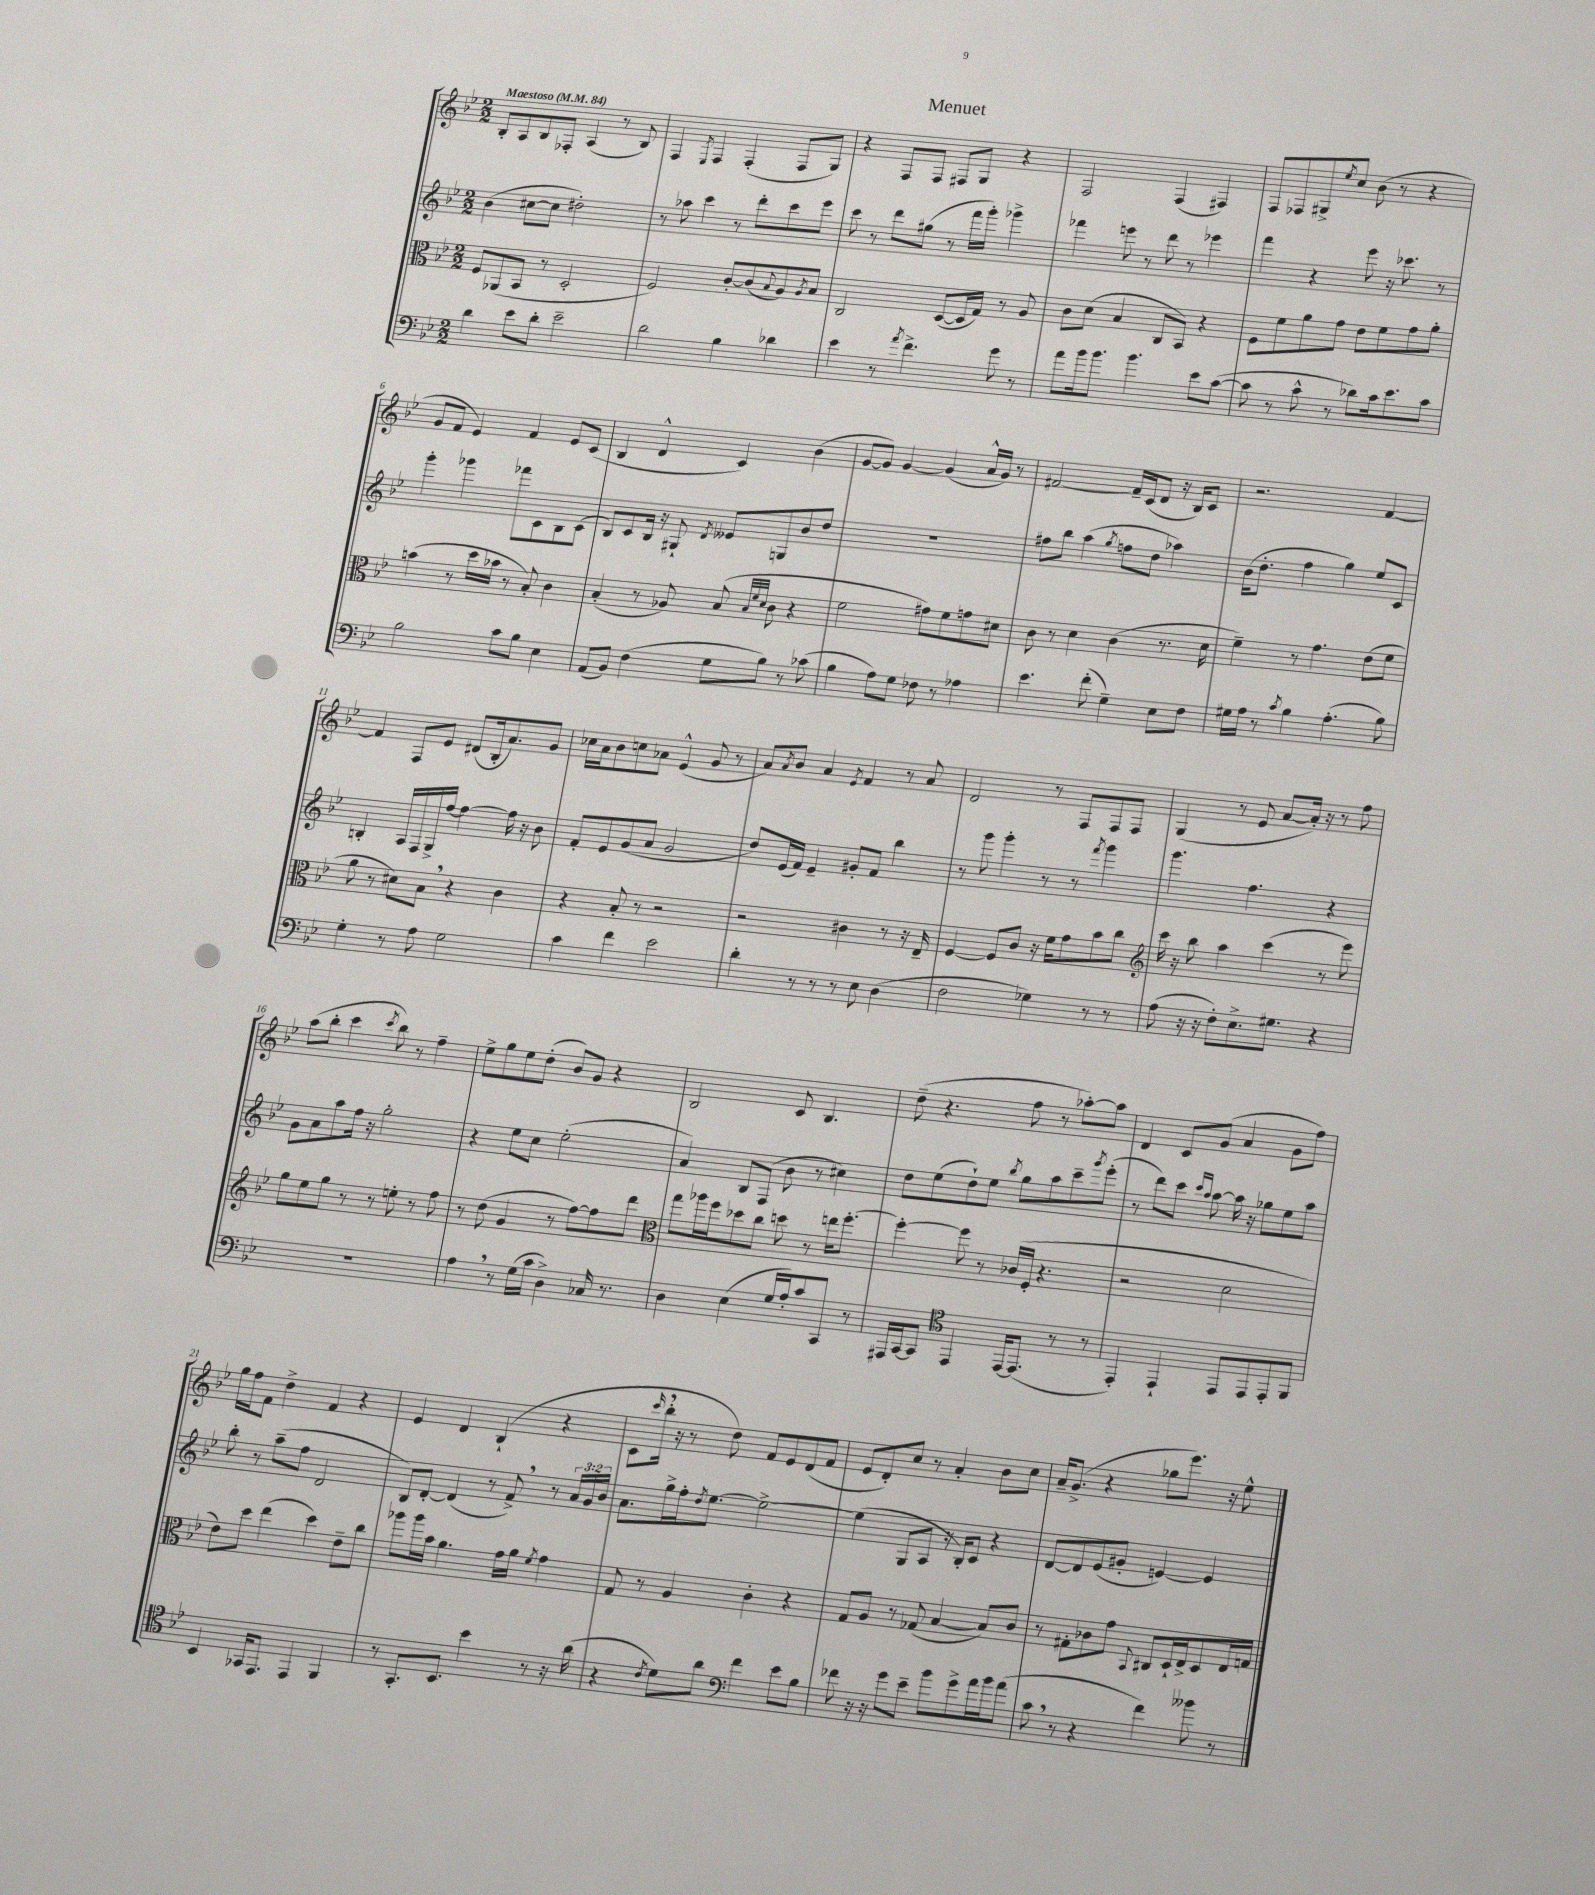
\header { title = "Menuet" }
<<
\new StaffGroup <<
\new Staff = "s0" {
    \clef treble \key bes \major \numericTimeSignature \time 2/2 \tempo "Maestoso" 4 = 84
    bes8-. a8 bes8 fes8-. a4( r8 bes8) |
    f4 \acciaccatura { ees8 } f4 f4-.( f8 g8) |
    r4 f8 f8 fis8 g8 r4 |
    f2 f4( fis4) |
    f8 fes8 gis8-> \acciaccatura { ees''8 } c''8 bes'8( r8 r4 |
    g'8 f'8 ees'4) f'4 ees'8 c'8( |
    bes4 d'4-^ c'4) bes'4( |
    g'8~ g'8) g'4~ g'4( a'16-^ g'16) r8 |
    fis'2~ fis'16-- c'16( d'8 r16 bes16) c'8 |
    r2. f'4~ |
    f'4 f8 ees'8 dis'8( bes16-. a'8.) g'8 |
    ces''16 a'16 bes'8 c''8 aes'8 ees'4-^( g'8 r8 |
    a'8) \acciaccatura { a'8 } bes'8 a'4 \acciaccatura { ees'8 } f'4 r8 a'8 |
    d'2 r8 f8 f8 f8 |
    g4( r8 ees'8 a'8~ a'16-.) r16 r8 f''8 |
    a''8( bes''8-. c'''4 \acciaccatura { c'''8 } bes''8) r8 f''4-- |
    ees''8-> g''8 ees''8 d''8-.( bes'8) g'8 r4 |
    bes2 c'8 bes4. |
    d''8--( r4. f''8 r8 aes''8~-.) aes''8 |
    d'4 c'8 g'8( a'4 g'8 f''8) |
    g''16 f''16 f'8 d''4-> f'4 r4 |
    ees'4 d'4 bes4-!( r4 |
    c'8 \grace { c'''16 } bes''16-. \breathe r16 r8 d''8) f'8 ees'8 d'8( f'8 |
    ees'8 d'8-.) c''8 r8 a'4-. bes'8 c''8 |
    a'16-- g'8.->( r4 ges''8 ees'''8.) r16 ees''8-^ \bar "|." |
}
\new Staff = "s1" {
    \clef treble \key bes \major \numericTimeSignature \time 2/2 \override Staff.TupletNumber.text = #tuplet-number::calc-fraction-text
    bes'4( cis''8~ cis''8 dis''2-.) |
    r8 aes''8 c'''4 r8 d'''8-. c'''8 ees'''8 |
    c'''8 r8 d'''8 gis''8( r8 f'''16 g'''16-.) ges'''4-> |
    fes'''4 e'''8 r8 d'''8 r8 ees'''4 |
    f'''4 r4 ees'''8 r16 ces'''8. r8 |
    g'''4-. ges'''4 fes'''8 c'8 bes8 c'8( |
    bes8) c'8 bes16 r16 gis8-! \acciaccatura { d'8 } eeses'8 g8 bes'8 d''8 |
    R1 |
    fis''8 bes''8 a''4( \acciaccatura { g''8 } f''8 d''8 aes''4) |
    bes'16( d''8.-. f''4 g''4) ees''8 c'8 |
    b4-. a16 f16 g16-> f''16~ f''4~ f''16 r16 bes'8 |
    f'8-. ees'8 g'8( a'8 g'2 |
    d''8) ees'16( f'16) ees'4-- gis'8-. f'8 bes''4 |
    r8 g'''8 g'''4-. r8 r8 \acciaccatura { f'''8 } g'''4 |
    g'''4. f''4. r4 |
    g'8 a'8 a''8 f''16 r16 g''2-. |
    r4 ees''8 c''8 ees''2-.( |
    a'4) bes8 f8( bes'8 r8 cis''4) |
    d''8 ees''8( d''8-!) ees''8 \acciaccatura { bes''8 } g''8 a''8 c'''8-- \acciaccatura { g'''8 } ees'''8-.( |
    r8 d'''8) c'''8 \grace { c'''16 a''16 } a''8~ a''16 r16 ges''8 ees''8 a''8 |
    bes''8-. r8 a''8--( f''8 d'2 |
    bes8) d'8~-. d'4( r8 f'8->) \breathe r8 \tuplet 3/2 { a'16 g'16 bes'16 } |
    a'8. g''16-> f''16-. \acciaccatura { d''8 } ees''8.~ ees''2~-> |
    ees''4( g8 a8 r16 bes16-.) c'8 r4 |
    d'8~ d'8 ees'8( gis'8-. e'4~) e'4 \bar "|." |
}
\new Staff = "s2" {
    \clef alto \key bes \major \numericTimeSignature \time 2/2
    f8 aes,8( bes,8 r8 d2-. |
    f2) c'8~-. c'8( \appoggiatura { bes8 } a8) \acciaccatura { a8 } bes8 |
    c2 d8~( d16 g16) r8 a8 |
    c'8 d'8( bes4 c8 bes,8) r4 |
    f8 f'8 a'8 g'8 ees'8 f'8 g'8 a'8-. |
    b'4( r8 d''16 bes'16 r8 bes8-.) c'4 |
    bes4-.( r8 aes8) bes8( \grace { bes32 f'32 d'32 } c'8 r4 |
    f'2 gis'8) f'8 g'8 dis'8 |
    c'8 r8 d'4 c'4( r8. d'16 |
    f'4--) r8 g'4. ees'8( f'8 |
    a'8 r8 dis'8) bes8 \breathe r4 c'4 |
    r4 bes8-. r8 r2 |
    r2 cis'4 r8 r16 ees16-- |
    f4~ f8 c'8 r16 f'16 g'8 bes'8 c''8 |
    \clef treble c'''16 r16 bes''8 a''4 c'''4( r8 ees'''8) |
    g''8 ees''8 g''8 r8 r8 e''8-. r8 f''8 |
    r8 d''8( g'4 r8 f''8~) f''8 d'''8 |
    \clef alto g''8 aes''16 f''16 des''8 c''8 d''8 r8 e''16 f''8.~-. |
    f''4~-. f''8 r8 ces'16( f16-. r4. |
    r2 d'2 |
    ees'8) d''8 ees''4( d''4) ees'8-- c''8 |
    aes''8 aes''16 bes'16 a'4. g'16 a'16 \acciaccatura { f'8 } g'4 |
    g8 r8 a4 c'4-. r4 |
    g8 a8 r8 ges8( bes4~ bes8) c'8 |
    r8 gis8-. ces'8 g'8 \appoggiatura { bes,8 } cis8 d16-! ees16-> d8 ees16 g16 \bar "|." |
}
\new Staff = "s3" {
    \clef bass \key bes \major \numericTimeSignature \time 2/2
    d'4 ees'8 d'8-. ees'2-- |
    d'2 bes4 des'4 |
    ees'4 r8 \acciaccatura { a'8 } f'4.-> g'8 r8 |
    a'8 bes'16 bes'8. bes'4. ees'8 c'8~( |
    c'8 r8 c'8-^ r8 des'8) c'16 ees'8. c'8 |
    bes2 c'8 bes8 ees4 |
    a,8( bes,8) f4( g8 bes8) r8 ces'8( |
    bes4 a8) g8 fes8 r8 aes4 |
    ees'4. f'8-.( g4--) ees8 f8 |
    gis16 a16 r8 \acciaccatura { c'8 } bes4 a4.-.( bes8) |
    g4-. r8 a8 g2 |
    c'4 f'4 ees'2 |
    d'4-. r8 r8 r8 ees8 d4( |
    f2 ges4) r8 r8 |
    a8( r16 r16 f8-.) ees8.-> gis8. r4 |
    R1 |
    a4 \breathe r8 g16( c'16 d4->) ces16 r8. |
    d4 ees4( g16 a16-.) c'8 c,8 r8 |
    ais,,16 c,16~ c,8 \clef tenor ees,4 ees,16~ ees,8.( r8 r8 |
    ees,4-.) ees,4-! ees,8 ees,8 ees,8-. f,8 |
    bes,4 ges,16 ees,8. ees,4 f,4 |
    r8 g,8.-. bes,8. bes'4 r8 r16 a'16( |
    r4 \acciaccatura { c'8 } d'8) a'8 \clef bass f'4 ees'8 bes8 |
    fes'8 r16 r16 g'8 ees'8-- bes'8 g'8-> a'16 bes'16 a'8( |
    c'8 \breathe r8 r4 f'4) beses'8 r8 \bar "|." |
}
>>
>>
